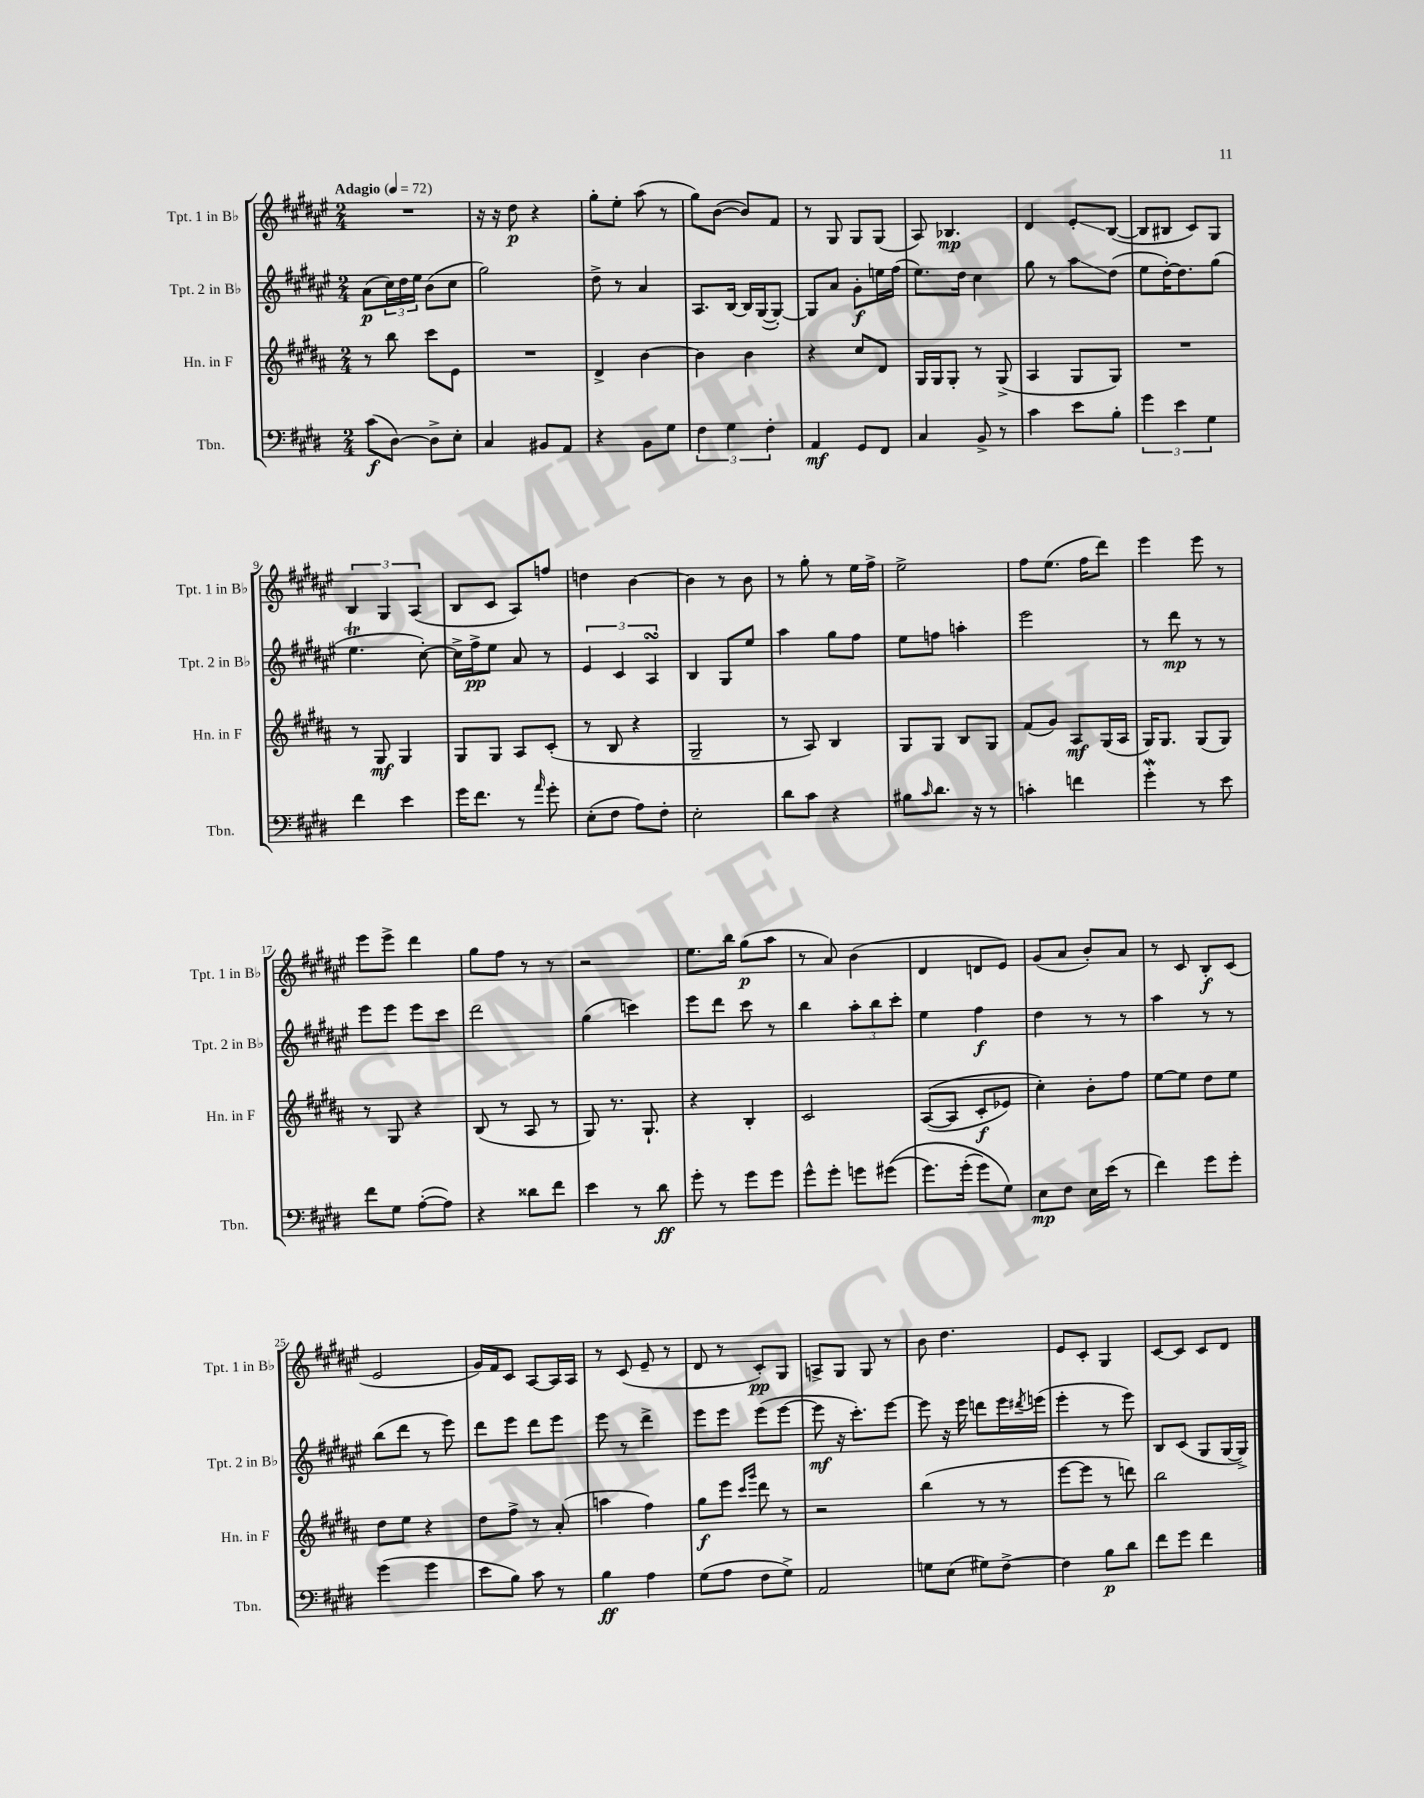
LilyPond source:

<<
\new StaffGroup <<
\new Staff = "s0" \with { instrumentName = "Tpt. 1 in Bb" shortInstrumentName = "Tpt. 1 in Bb" } {
    \clef treble \key fis \major \numericTimeSignature \time 2/4 \tempo "Adagio" 4 = 72
    R2 |
    r16 r16 dis''8\p r4 |
    gis''8-. eis''8-. ais''8( r8 |
    gis''8) b'8~( b'8) fis'8 |
    r8 gis8 gis8 gis8( |
    ais8) bes4.\mp |
    dis'4 eis'8-.\glissando b8~( |
    b8 bis8 cis'8) gis8 |
    \tuplet 3/2 { b4 gis4 ais4( } |
    b8 cis'8 ais8) f''8 |
    d''4 b'4~ |
    b'4 r8 b'8 |
    r8 gis''8-. r8 eis''16 fis''16-> |
    eis''2-> |
    fis''8 eis''8.( fis''16 dis'''8) |
    eis'''4 eis'''8 r8 |
    eis'''8 eis'''8-> dis'''4 |
    gis''8 fis''8 r8 r8 |
    r2 |
    eis''8. b''16 gis''8\p( ais''8 |
    r8 ais'8) b'4( |
    dis'4 d'8 eis'8) |
    gis'8( ais'8 b'8-.) ais'8 |
    r8 cis'8 b8-.\f cis'8( |
    eis'2 |
    gis'16) fis'16 cis'8 ais8~ ais16 ais16 |
    r8 cis'8( eis'8-- r8 |
    dis'8 r8 cis'8-.\pp) gis8 |
    a8-> gis8 gis8 r8 |
    b'8 dis''4. |
    eis'8 cis'8-. gis4 |
    cis'8~ cis'8 cis'8 dis'8 \bar "|." |
}
\new Staff = "s1" \with { instrumentName = "Tpt. 2 in Bb" shortInstrumentName = "Tpt. 2 in Bb" } {
    \clef treble \key fis \major \numericTimeSignature \time 2/4
    ais'8\p( \tuplet 3/2 { cis''16) dis''16 eis''16 } b'8( cis''8 |
    gis''2) |
    dis''8-> r8 ais'4 |
    ais8. b16~ b16 gis16~( gis8~-.) |
    gis8 ais'8 gis'8-.\f e''16 fis''16( |
    eis''8.) dis''16 cis''4 |
    gis''8 r8 ais''8\glissando dis''8( |
    eis''8 dis''16~-.) dis''8. gis''8( |
    eis''4.\trill cis''8~-.) |
    cis''16-> fis''16->\pp eis''8 ais'8 r8 |
    \tuplet 3/2 { eis'4 cis'4 ais4\turn } |
    b4 gis8 eis''8 |
    ais''4 gis''8 fis''8 |
    eis''8 f''8 a''4-. |
    eis'''2 |
    r8 dis'''8\mp r8 r8 |
    eis'''8 eis'''8 eis'''8 cis'''8 |
    dis'''2 |
    gis''4( c'''4) |
    eis'''8 dis'''8 cis'''8 r8 |
    b''4 \tuplet 3/2 { ais''8-. b''8 cis'''8-. } |
    eis''4 fis''4\f |
    dis''4 r8 r8 |
    ais''4 r8 r8 |
    b''8( dis'''8 r8 eis'''8) |
    dis'''8 eis'''8 dis'''8 eis'''8 |
    eis'''8 r8 dis'''4-> |
    eis'''8 eis'''8 eis'''8( eis'''8~ |
    eis'''8\mf r16 cis'''8.-.) eis'''8~ |
    eis'''8 r16 eis'''16 d'''8 eis'''16 \acciaccatura { dis'''8 } e'''16( |
    eis'''4-. r8 eis'''8) |
    b8 cis'8( gis8 gis16~ gis16->) \bar "|." |
}
\new Staff = "s2" \with { instrumentName = "Hn. in F" shortInstrumentName = "Hn. in F" } {
    \clef treble \key b \major \numericTimeSignature \time 2/4
    r8 b''8 cis'''8 e'8 |
    R2 |
    dis'4-> b'4~ |
    b'4 b'4 |
    r4 cis''8 dis'8 |
    gis16 gis16 gis8-. r8 gis8->( |
    ais4 gis8 gis8) |
    R2 |
    r8 gis8\mf gis4 |
    gis8 gis8 ais8 cis'8-.( |
    r8 b8 r4 |
    gis2-- |
    r8 ais8) b4 |
    gis8 gis8 b8 gis8 |
    fis'8( gis'8) ais8\mf gis16( ais16 |
    gis16) gis8. gis8( gis8) |
    r8 gis8 r4 |
    b8( r8 ais8 r8 |
    gis8) r8. gis8.-! |
    r4 b4-. |
    cis'2 |
    ais8~(\( ais8 cis'8-.\f ees'8) |
    cis''4-.\) b'8-. fis''8 |
    e''8~ e''8 dis''8 e''8 |
    dis''8 e''8 r4 |
    dis''8 fis''8-> r8 ais'8-.( |
    a''4 fis''4) |
    gis''8\f e'''8 \grace { cis'''16 gis'''16 } dis'''8 r8 |
    r2 |
    b''4( r8 r8 |
    e'''8~ e'''8 r8 d'''8) |
    b''2 \bar "|." |
}
\new Staff = "s3" \with { instrumentName = "Tbn." shortInstrumentName = "Tbn." } {
    \clef bass \key e \major \numericTimeSignature \time 2/4
    cis'8\f( dis8~) dis8-> e8-. |
    cis4 bis,8 a,8 |
    r4 b,8 gis8 |
    \tuplet 3/2 { fis4 gis4 fis4-. } |
    a,4\mf gis,8 fis,8 |
    cis4 b,8-> r8 |
    cis'4 e'8 b8-. |
    \tuplet 3/2 { gis'4 e'4 gis4 } |
    fis'4 e'4 |
    gis'16 fis'8. r8 \grace { a'16 } gis'8-. |
    e8-.( fis8 a8) fis8-. |
    e2-. |
    dis'8 cis'8 r4 |
    bis8 \grace { cis'16 } dis'8. r16 r8 |
    c'4-. f'4 |
    gis'4-.\mordent r8 e'8 |
    fis'8 gis8 a8~-.( a8) |
    r4 disis'8 fis'8 |
    e'4 r8 dis'8\ff |
    gis'8-. r8 gis'8 gis'8 |
    gis'8-^ gis'8-. g'8 gis'8(\( |
    gis'8.) gis'16-.( gis'8) gis8\) |
    e8\mp fis8 e16 e'16( r8 |
    fis'4) gis'8 gis'8-. |
    gis'4( gis'4 |
    e'8 b8) cis'8 r8 |
    b4\ff a4 |
    gis8( a8 fis8 gis8->) |
    a,2 |
    g8 e8( gis8) fis8~-> |
    fis4 b8\p dis'8 |
    fis'8 gis'8 fis'4 \bar "|." |
}
>>
>>
